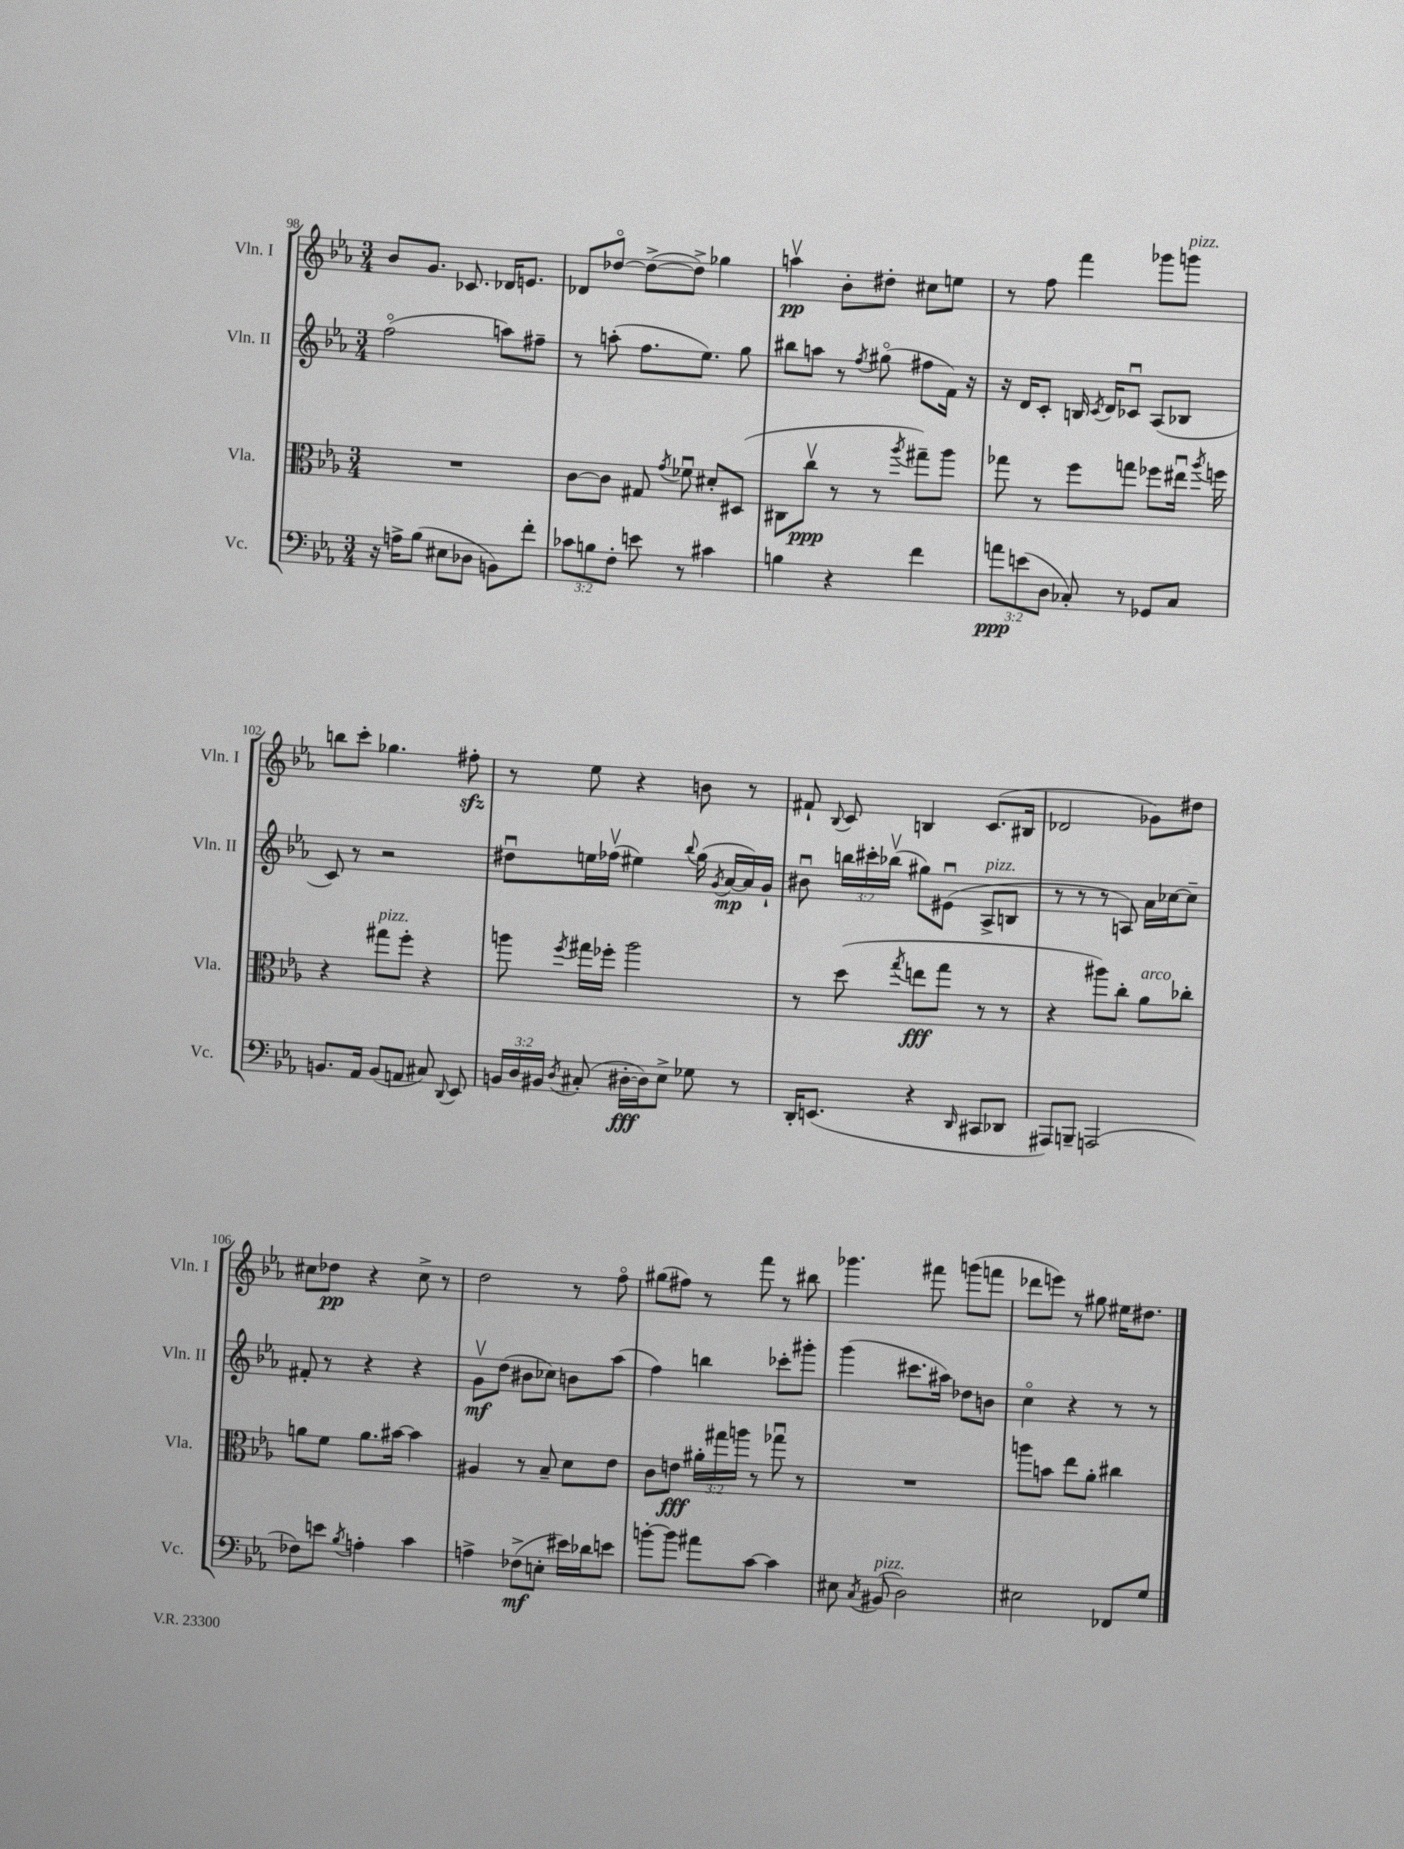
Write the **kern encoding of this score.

**kern	**kern	**kern	**kern
*staff4	*staff3	*staff2	*staff1
*clefF4	*clefC3	*clefG2	*clefG2
*k[b-e-a-]	*k[b-e-a-]	*k[b-e-a-]	*k[b-e-a-]
*M3/4	*M3/4	*M3/4	*M3/4
16r	2.r	(2ffo\	8b-/L
16A^\LK	.	.	.
(8B-\J	.	.	8.g/J
8E#\L	.	.	.
.	.	.	8.c-/
8D-\J	.	.	.
8BB\L)	.	8aa\L)	16d-/LK
.	.	.	8.e/J
8f'\J	.	8ff#~\J	.
=	=	=	=
12c-\L	[8c\L	8r	8d-/L
12B\	.	.	.
.	8c\]J	(8aa'\	[8dd-o/J
12F'\J	.	.	.
8e\	8G#/	8.ff\L	(8dd-^\_L
.	8qg/	.	.
8r	8f-u\	.	8dd-^\]J)
.	.	8.ee-\J)	.
4c#\	8d#'/L	.	4gg-\
.	(8D#/J	8gg\	.
=	=	=	=
4B\	8C#\L	8bb#\L	4aav\
.	8ccv\J	8aa\J	.
4r	8r	8r	8b-'\L
.	.	8qff/	.
.	8r	(8gg#o\	8dd#'\J
.	8qaa-/	.	.
4f\	8gg#~\L)	8ff#\L	8cc#\L
.	8aa-\J	16f\Jk)	8ee\J
.	.	16r	.
=	=	=	=
12a\L	8gg-\	16r	8r
.	.	16d/LK	.
(12e\	.	.	.
.	8r	8c'/J	8ff\
12D\J	.	.	.
8C-'/)	8ff\L	16B/	4fff\
.	.	8qc/	.
.	.	16d/LK	.
8r	8gg\J	8c-u/J	.
8GG-/L	8ff-\L	(8A-/L	8ggg-\L
8C-/J	16ee#u\Jk	8B-/J	8ggg\J
.	8qaa-/	.	.
.	16ff\	.	.
=	=	=	=
8.BB/L	4r	8c/)	8bb\L
.	.	8r	8ccc'\J
16AA-/Jk	.	.	.
(8BB/L	8gg#\L	2r	4.gg-\
8AA/J	8ff'\J	.	.
8C#/)	4r	.	.
8qqDD/	.	.	.
8EE-/	.	.	8ff#'\
=	=	=	=
24BB/LL	8aa\	8dd#u\L	8r
24D/	.	.	.
24BB#/JJ	.	.	.
8qD/	8qff/	.	.
(8C#'/	16gg#\LL	16ee\L	8ee-\
.	16ff-'\JJ	(16ff-v\JJ	.
[16D#'\LL	2aa\	4ee#\)	4r
16D#\]J)	.	.	.
8E-^\J	.	.	.
.	.	8qqbb-/	.
8G-\	.	(16gg\	8b\
.	.	8qg/	.
.	.	[16a-/LL	.
8r	.	16a-/])	8r
.	.	16g`/JJ	.
=	=	=	=
16DD'/LK	8r	8b#u\	8f#`/
(8.EE/J	.	.	.
.	.	.	8qqB-/
.	(8dd\	24bb\LL	8c/
.	.	24ccc#'\	.
.	.	(24bb-v\JJ	.
.	8qgg/	.	.
4r	8ee\L	8gg#\L)	4B/
.	8gg\J	(8e#u\J	.
16qqDD/	.	.	.
8CC#/L	8r	8A-^/L	(8.c/L
8DD-/J	8r	8B/J	.
.	.	.	16B#/Jk
=	=	=	=
8AAA#/L)	4r	8r	2d-/
8BBB~/J	.	8r	.
(2AAA/	8aa#\L)	8r	.
.	8cc'\J	8A/)	.
.	8a-\L	16a-\LL	8g-\L)
.	.	[16cc-\J	.
.	8cc-'\J	8cc-~\]J	8dd#\J
=	=	=	=
8F-\L)	8a\L	8f#'/	8cc#\L
8e\J	8f\J	8r	8dd-\J
8qB-/	.	.	.
4A'\	8.a\L	4r	4r
.	[16b#\Jk	.	.
4c\	4b#\]	4r	8cc#^\
.	.	.	8r
=	=	=	=
4A^\	4A#/	8gv\L	2dd\
.	.	(8dd\J	.
(8F-^\L	8r	8b#\L	.
8E'\J	8B-~/	8cc-\J)	.
16e#\LL)	8d\L	8b\L	8r
16d-\J	.	.	.
8e\J	8e-\J	(8aa-\J	8ffo\
=	=	=	=
[8b'\L	8c\L	4ff\)	(8gg#\L
8b\]J	8e\J	.	8ff#\J)
8a#\L	24a#'\LL	4bb\	8r
.	24gg#\	.	.
.	24aa\JJ	.	.
[8c\J	8r	.	8fff\
4c\]	8gg-u\	8ccc-'\L	8r
.	8r	8ggg#'\J	8bb#\
=	=	=	=
8E#\	2.r	(4ggg\	4.ggg-\
8qC/	.	.	.
(8BB#/	.	.	.
2D\)	.	8.ccc#\L	.
.	.	.	8fff#\
.	.	16aa#\Jk)	.
.	.	8dd-\L	(8ggg\L
.	.	8b\J	8fff\J
=	=	=	=
2E#\	8aa\L	4cco\	8ddd-\L
.	8b\J	.	8eee\J)
.	8ee-\L	4r	8r
.	8a-'\J	.	8gg#\
8FF-/L	4cc#\	8r	16ee#\LK
.	.	.	8.dd#\J
8G/J	.	8r	.
==	==	==	==
*-	*-	*-	*-
